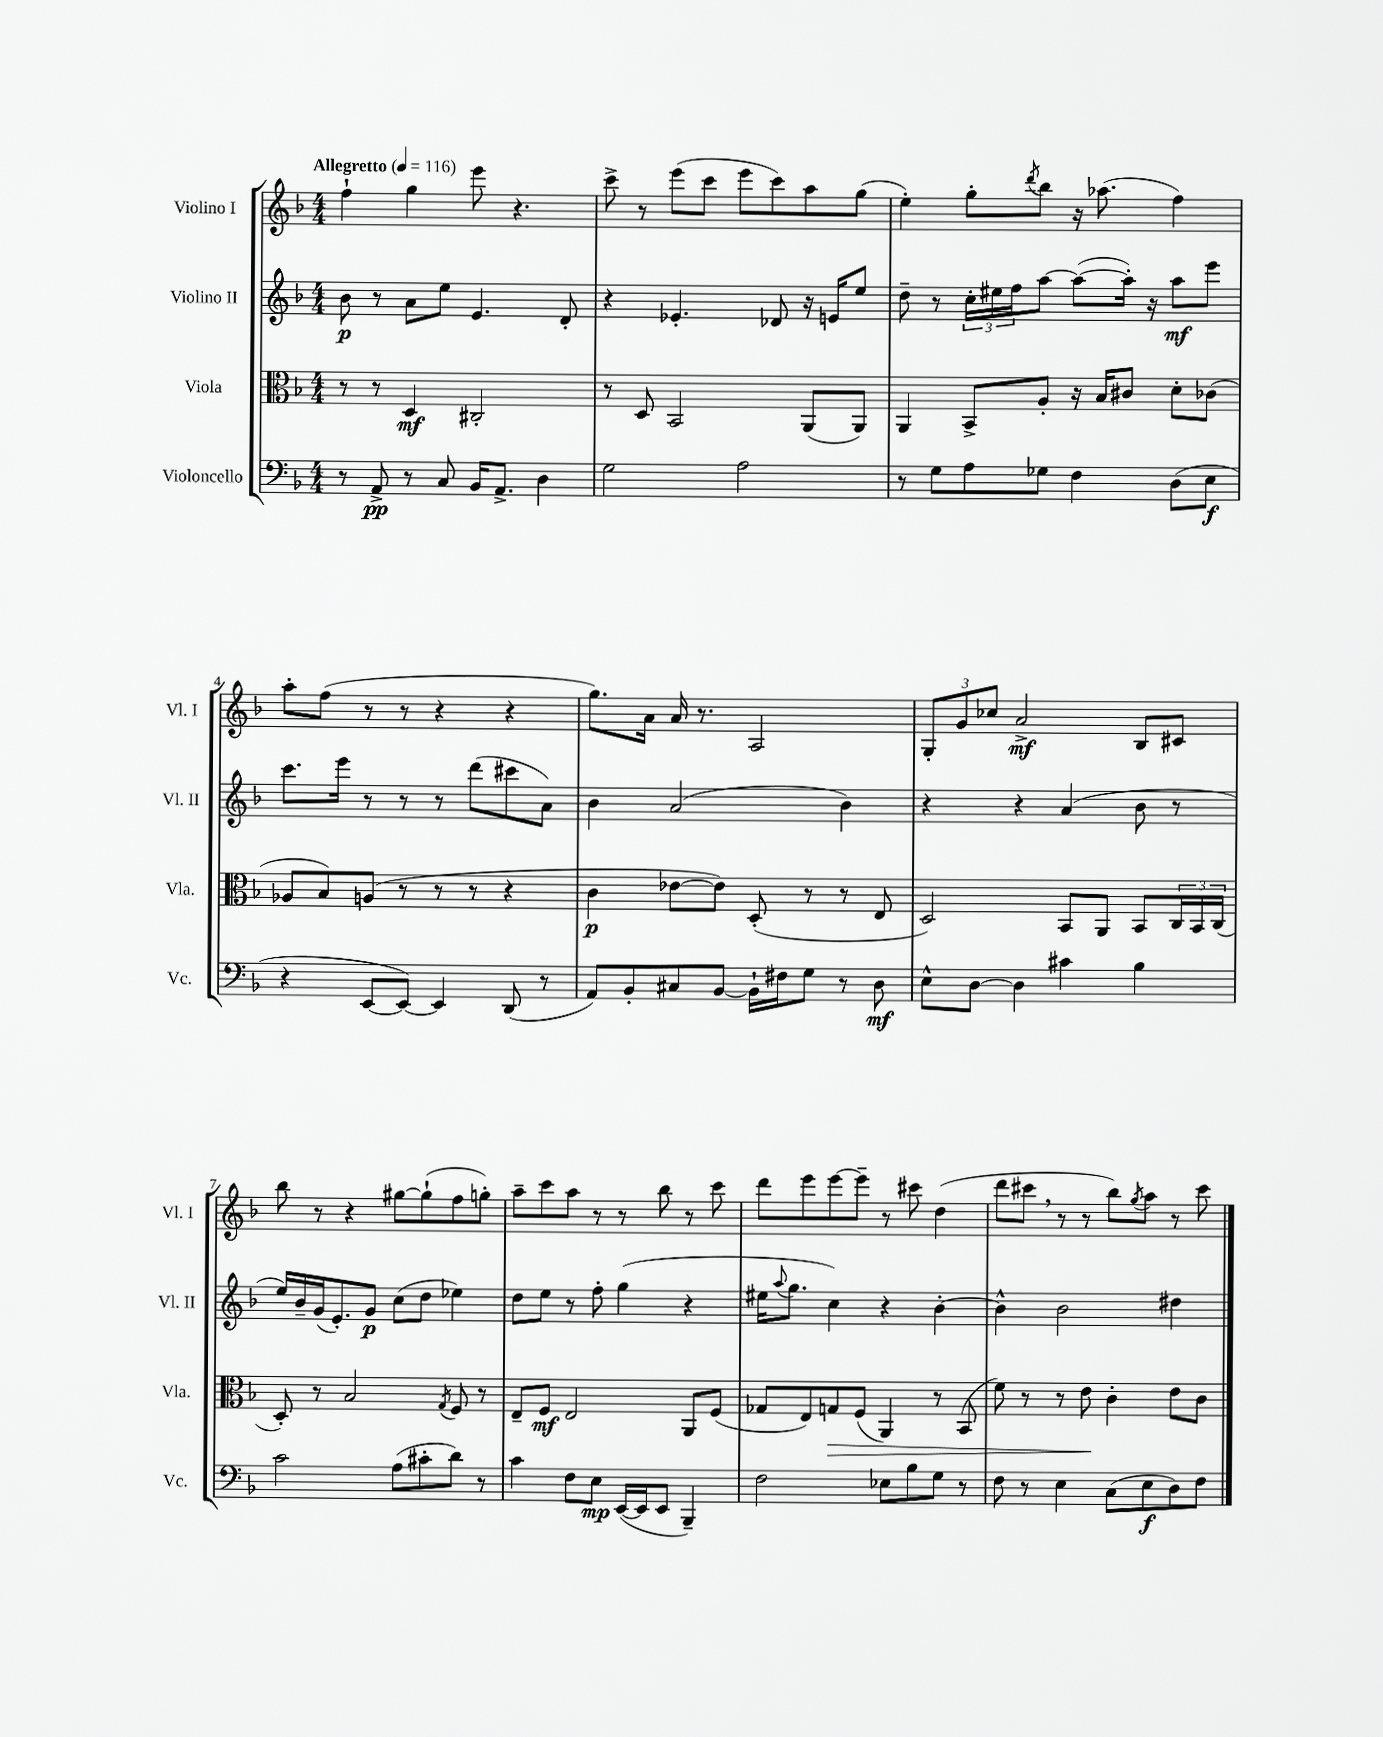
<<
\new StaffGroup <<
\new Staff = "s0" \with { instrumentName = "Violino I" shortInstrumentName = "Vl. I" } {
    \clef treble \key f \major \numericTimeSignature \time 4/4 \tempo "Allegretto" 4 = 116
    f''4-! g''4 e'''8 r4. |
    c'''8-> r8 e'''8( c'''8 e'''8 c'''8) a''8 g''8( |
    e''4-.) g''8-. \acciaccatura { d'''8 } bes''8 r16 aes''8.( f''4) |
    a''8-. f''8( r8 r8 r4 r4 |
    g''8.) a'16 a'16 r8. a2 |
    \tuplet 3/2 { g8-. g'8 ces''8 } a'2->\mf bes8 cis'8 |
    bes''8 r8 r4 gis''8~ gis''8-!( f''8 g''8-.) |
    a''8-- c'''8 a''8 r8 r8 bes''8 r8 c'''8 |
    d'''8 e'''8 e'''8~ e'''8-- r8 cis'''8 d''4( |
    d'''8 cis'''8 \breathe r8 r8 bes''8) \acciaccatura { g''8 } a''8 r8 cis'''8 \bar "|." |
}
\new Staff = "s1" \with { instrumentName = "Violino II" shortInstrumentName = "Vl. II" } {
    \clef treble \key f \major \numericTimeSignature \time 4/4
    bes'8\p r8 a'8 e''8 e'4. d'8-. |
    r4 ees'4.-. des'8 r16 e'16 e''8 |
    d''8-- r8 \tuplet 3/2 { c''16-. eis''16 f''16 } a''8~ a''8~( a''16-.) r16 a''8\mf e'''8 |
    c'''8. e'''16 r8 r8 r8 d'''8( cis'''8 a'8) |
    bes'4 a'2( bes'4) |
    r4 r4 a'4( bes'8 r8 |
    e''16) bes'16-- g'16( e'8.-.) g'8\p c''8( d''8 ees''4) |
    d''8 e''8 r8 f''8-. g''4( r4 |
    eis''16 \appoggiatura { a''8 } g''8. c''4) r4 bes'4~-. |
    bes'4-^ bes'2 dis''4 \bar "|." |
}
\new Staff = "s2" \with { instrumentName = "Viola" shortInstrumentName = "Vla." } {
    \clef alto \key f \major \numericTimeSignature \time 4/4
    r8 r8 d4\mf cis2-. |
    r8 d8 bes,2 a,8( a,8) |
    a,4 bes,8-> a8-. r16 bes16 cis'8 d'8-. ces'8( |
    aes8 bes8) a8( r8 r8 r8 r4 |
    c'4\p ees'8~ ees'8) d8-.( r8 r8 e8 |
    d2) bes,8 a,8 bes,8 \tuplet 3/2 { c16 bes,16 c16( } |
    d8-.) r8 bes2 \acciaccatura { g8 } f8 r8 |
    e8-- f8\mf e2 a,8 f8( |
    ges8 e8) g8\> f8( a,4) r8 bes,8( |
    f'8) r8 r8 e'8\! c'4-. e'8 c'8 \bar "|." |
}
\new Staff = "s3" \with { instrumentName = "Violoncello" shortInstrumentName = "Vc." } {
    \clef bass \key f \major \numericTimeSignature \time 4/4
    r8 a,8->\pp r8 c8 bes,16 a,8.-> d4 |
    g2 a2 |
    r8 g8 a8 ges8 f4 d8( e8\f |
    r4 e,8~ e,8~) e,4 d,8( r8 |
    a,8) bes,8-. cis8 bes,8~ bes,16-! fis16 g8 r8 d8\mf |
    e8-^ d8~ d4 cis'4 bes4 |
    c'2 a8( cis'8-. d'8) r8 |
    c'4 f8 e8\mp e,16~( e,16 e,8 bes,,4--) |
    f2 ees8 bes8 g8 r8 |
    f8 r8 e4 c8( e8\f d8) f8 \bar "|." |
}
>>
>>
